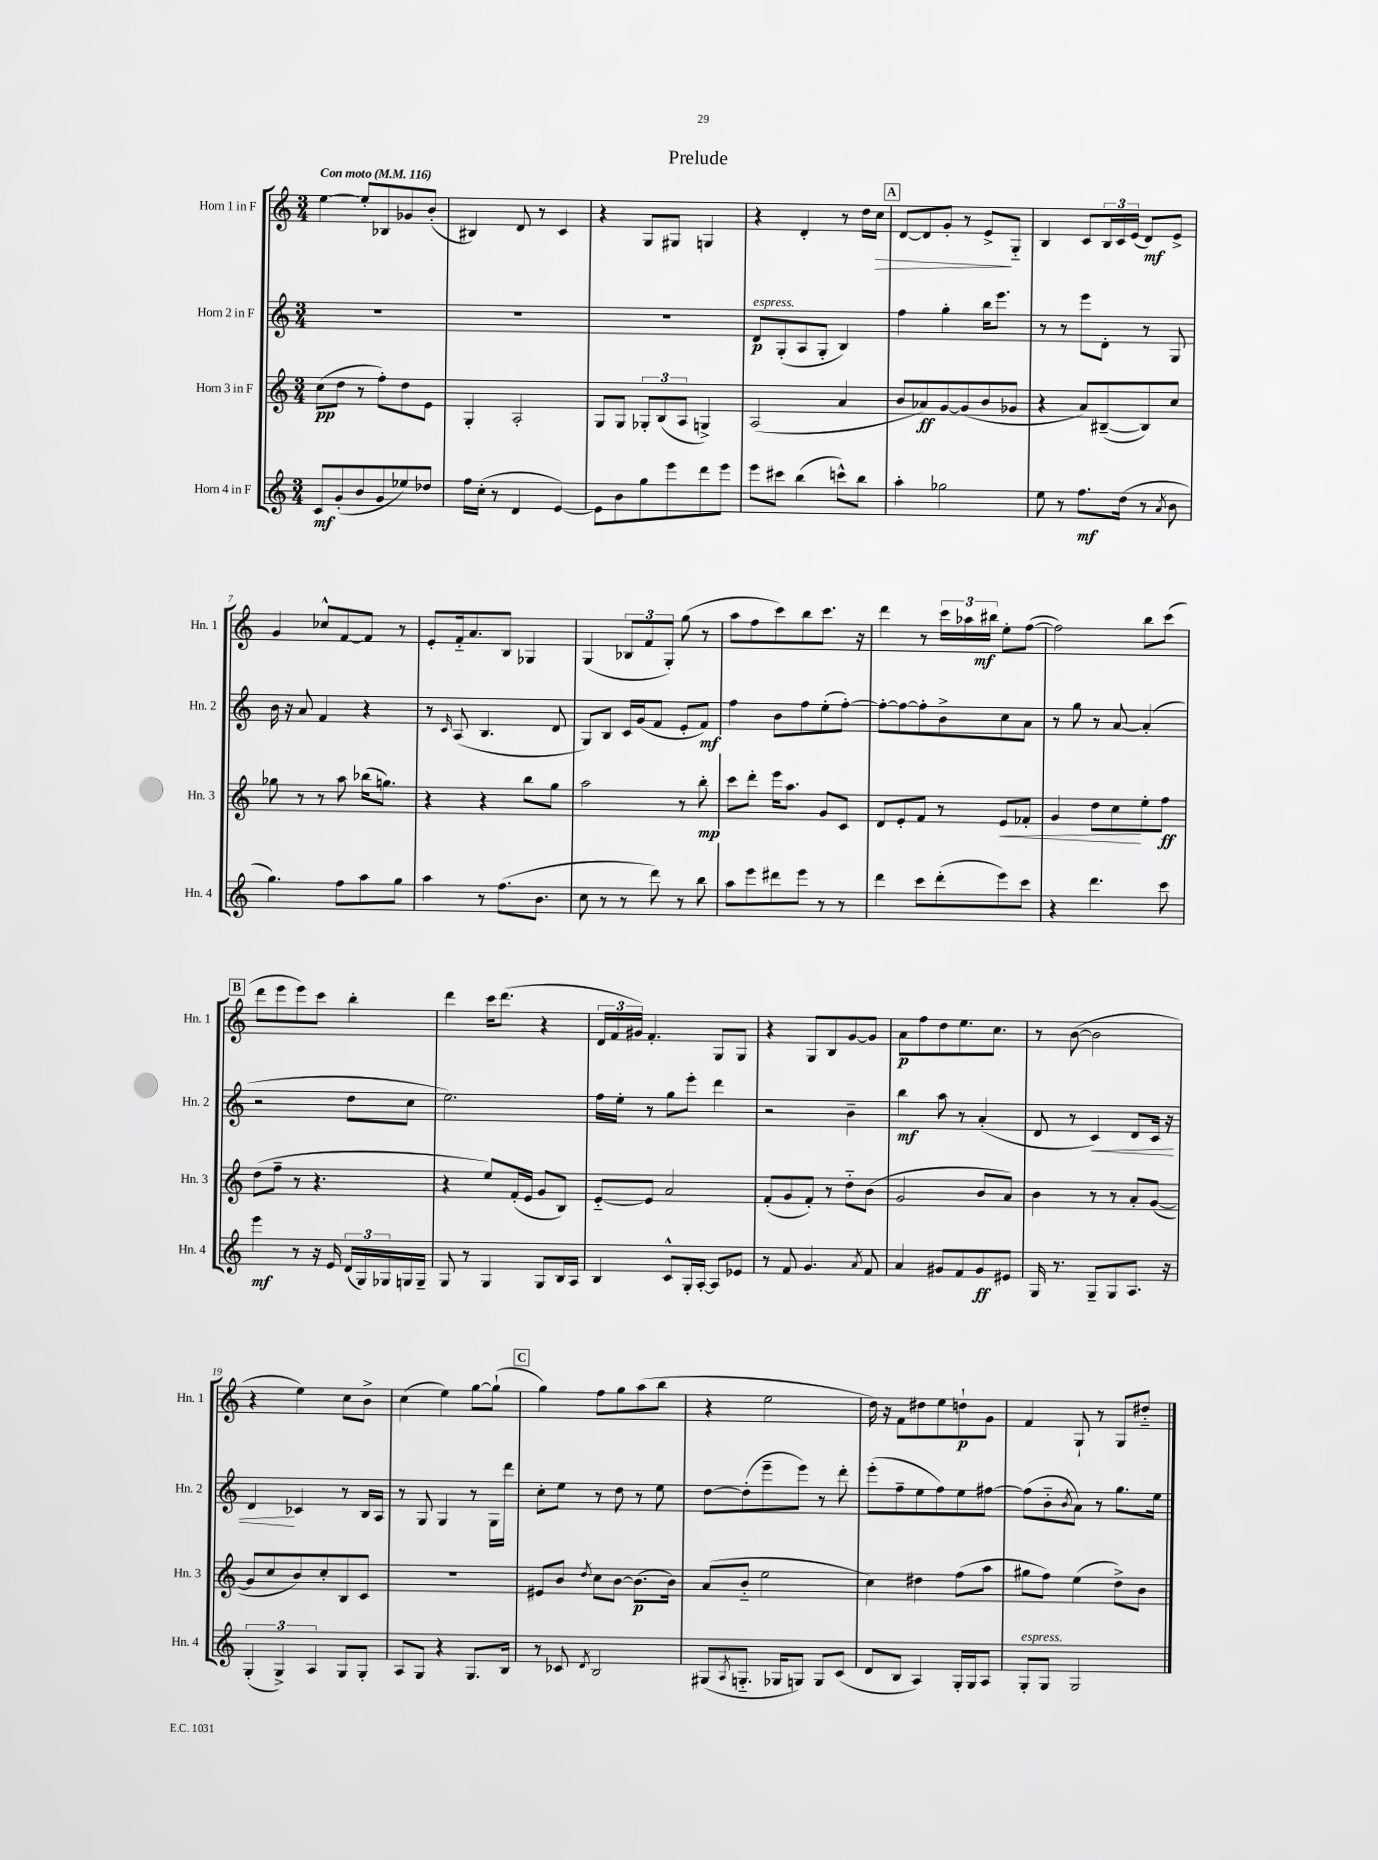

**kern	**kern	**kern	**kern
*staff4	*staff3	*staff2	*staff1
*clefG2	*clefG2	*clefG2	*clefG2
*k[]	*k[]	*k[]	*k[]
*M3/4	*M3/4	*M3/4	*M3/4
*MM116	*MM116	*MM116	*MM116
8c	(8cc	2.r	[4ee
(8g'	8dd	.	.
8b	8r	.	8ee']
8g	8ff')	.	8B-
8ee-)	8dd	.	8g-
8dd-	8e	.	(8b'
=	=	=	=
16ff	4G'	2.r	4B#)
(16cc'	.	.	.
8r	.	.	.
4d	2A'	.	8d
.	.	.	8r
[4e)	.	.	4c
=	=	=	=
8e]	8G	2.r	4r
8b	8G	.	.
8gg	12G-'	.	8G
.	(12B	.	.
8eee	.	.	8G#
.	12A	.	.
8ddd	4G^)	.	4G
8eee	.	.	.
=	=	=	=
8eee	(2A	8d	4r
8ccc#	.	(8G'	.
(4bb	.	8A	4d'
.	.	8G'	.
8ccc^^)	4a	4B)	8r
8bb	.	.	16dd
.	.	.	16cc
=	=	=	=
4aa'	8b	4ff	[8d
.	8a-)	.	8d]
2gg-	[8g	4gg'	8g'
.	(8g]	.	8r
.	8b	16bb	8e^
.	.	8.eee	.
.	8g-	.	8G'~
=	=	=	=
8ee	4r	8r	4B
8r	.	8r	.
8.ff	8a)	8eee	8c
.	([8B#~	8d'	24B
.	.	.	24c
(16dd	.	.	.
.	.	.	(24e
8r	8B#])	8r	8d)
8qa	.	.	.
8b	8cc	8G	8e^
=	=	=	=
4.gg)	8gg-	16b	4g
.	.	16r	.
.	8r	8a	.
.	8r	4f	8cc-^^
8ff	8aa	.	[8f
8aa	(16bb-	4r	8f]
.	8.gg)	.	.
8gg	.	.	8r
=	=	=	=
4aa	4r	8r	8e'
.	.	16qqc	.
.	.	(8A	16f'~
.	.	.	8.a
8r	4r	4.B	.
(8.ff	.	.	8B
.	8bb	.	4G-
8.b	.	.	.
.	8gg	8d	.
=	=	=	=
8cc	2aa	8G)	(4G
8r	.	8B	.
8r	.	16c	12B-
.	.	(16g	.
.	.	.	12f
8ddd)	.	8f	.
.	.	.	12G')
8r	8r	8e'	(8gg
8bb	8bb'	8f)	8r
=	=	=	=
8aa	8ccc	4ff	8aa
8eee	8ddd'	.	8ff
8ddd#	16eee	8b	8ccc)
.	8.aa	.	.
8eee	.	8ff	8bb
8r	8g	(8ee'	8.ccc
8r	8c	[8ff')	.
.	.	.	16r
=	=	=	=
4ddd	8d	8ff'_	4ddd
.	8e'	8ff_	.
8ccc	8f	8ff']	8r
(8ddd'	8r	8b^	24ccc
.	.	.	24aa-
.	.	.	24bb#
8eee)	8e	8cc	8ee'
8ccc	8f-'	8a	([8ff
=	=	=	=
4r	4g	8r	2ff])
.	.	8gg	.
4.ddd	8dd	8r	.
.	8cc	[8a	.
.	8ee'	(4a']	8bb
8ccc	8ff	.	(8ccc
=	=	=	=
4eee	(8dd	2r	8ddd
.	8ff~	.	8eee
8r	8r	.	8eee)
16r	4.r	.	8ccc
16e	.	.	.
(24d	.	8dd	4bb'
24G)	.	.	.
24G-	.	.	.
16G	.	8cc	.
16G~	.	.	.
=	=	=	=
8G	4r	2.ee)	4ddd
8r	.	.	.
4G	8ee)	.	16ccc
.	.	.	(8.ddd
.	(16f'	.	.
.	16e	.	.
8G	8g	.	4r
16B	8B)	.	.
16A	.	.	.
=	=	=	=
4B	[8e'~	16ff	24d
.	.	.	24f
.	.	16ee'	.
.	.	.	24g#)
.	8e]	8r	4.f'
8c^^	2a	8gg	.
16G'	.	8eee'	.
[16A'	.	.	.
8A]	.	4ddd	8G
8e-	.	.	8G
=	=	=	=
8r	(8f'	2r	4r
8f	8g	.	.
4.g	8f')	.	8G
.	8r	.	8B
.	8dd'~	4b~	[8g
8qa	.	.	.
8f	(8b	.	8g]
=	=	=	=
4a	2g	4bb	8a
.	.	.	8ff
8g#	.	8aa	8dd
8f	.	8r	8.ee
8g#	8b	(4a'	.
.	.	.	8.cc
8e#	8a)	.	.
=	=	=	=
16G	4b	8d	8r
8.r	.	.	.
.	.	8r	([8b
8G~	8r	4c)	2b]
8G	8r	.	.
8.A	8a'	8d	.
.	([8g	16c	.
16r	.	16r	.
=	=	=	=
(6G'	8g]	4d	4r
.	8cc	.	.
6G^)	.	.	.
.	8b)	4c-	4ee)
6A	.	.	.
.	8cc'	.	.
8G	8B	8r	8cc
8G'	8c	16B	8b^
.	.	16A	.
=	=	=	=
8A	2.r	8r	(4cc
8G	.	8G	.
4r	.	4G	4ee)
8.G	.	8r	[8gg
.	.	16G	(8gg`]
16B	.	16ddd	.
=	=	=	=
8r	8e#	8cc'	4gg)
8c-	8b	8ee	.
8qd	8qdd	.	.
2B	8cc	8r	8ff
.	[8b	8dd	8gg
.	(8.b]	8r	(8aa
.	.	8ee	8bb
.	16b)	.	.
=	=	=	=
(8G#	(8a	[8dd	4r
8qA	.	.	.
8.G'~	8b'~	(8dd']	.
.	2ee	8eee~	2ee
16G-	.	.	.
8G)	.	8eee)	.
8G	.	8r	.
(8c	.	8ddd'	.
=	=	=	=
8d	4cc)	(8eee'	16dd)
.	.	.	16r
8B	.	8ff~	8f
4A)	4dd#	8ee	8dd#
.	.	8ff)	8ee
16G'	(8ff	8ee	8dd`
16G	.	.	.
8A	8aa	[8ff#	8g
=	=	=	=
8G'	8gg#	(8ff#]	4f
8G	8ff)	8b'~	.
.	.	8qb	.
2G	(4ee	8a)	8G`
.	.	8r	8r
.	8dd^)	8.gg	8G
.	8b	.	8dd#'~
.	.	16ee	.
==	==	==	==
*-	*-	*-	*-
